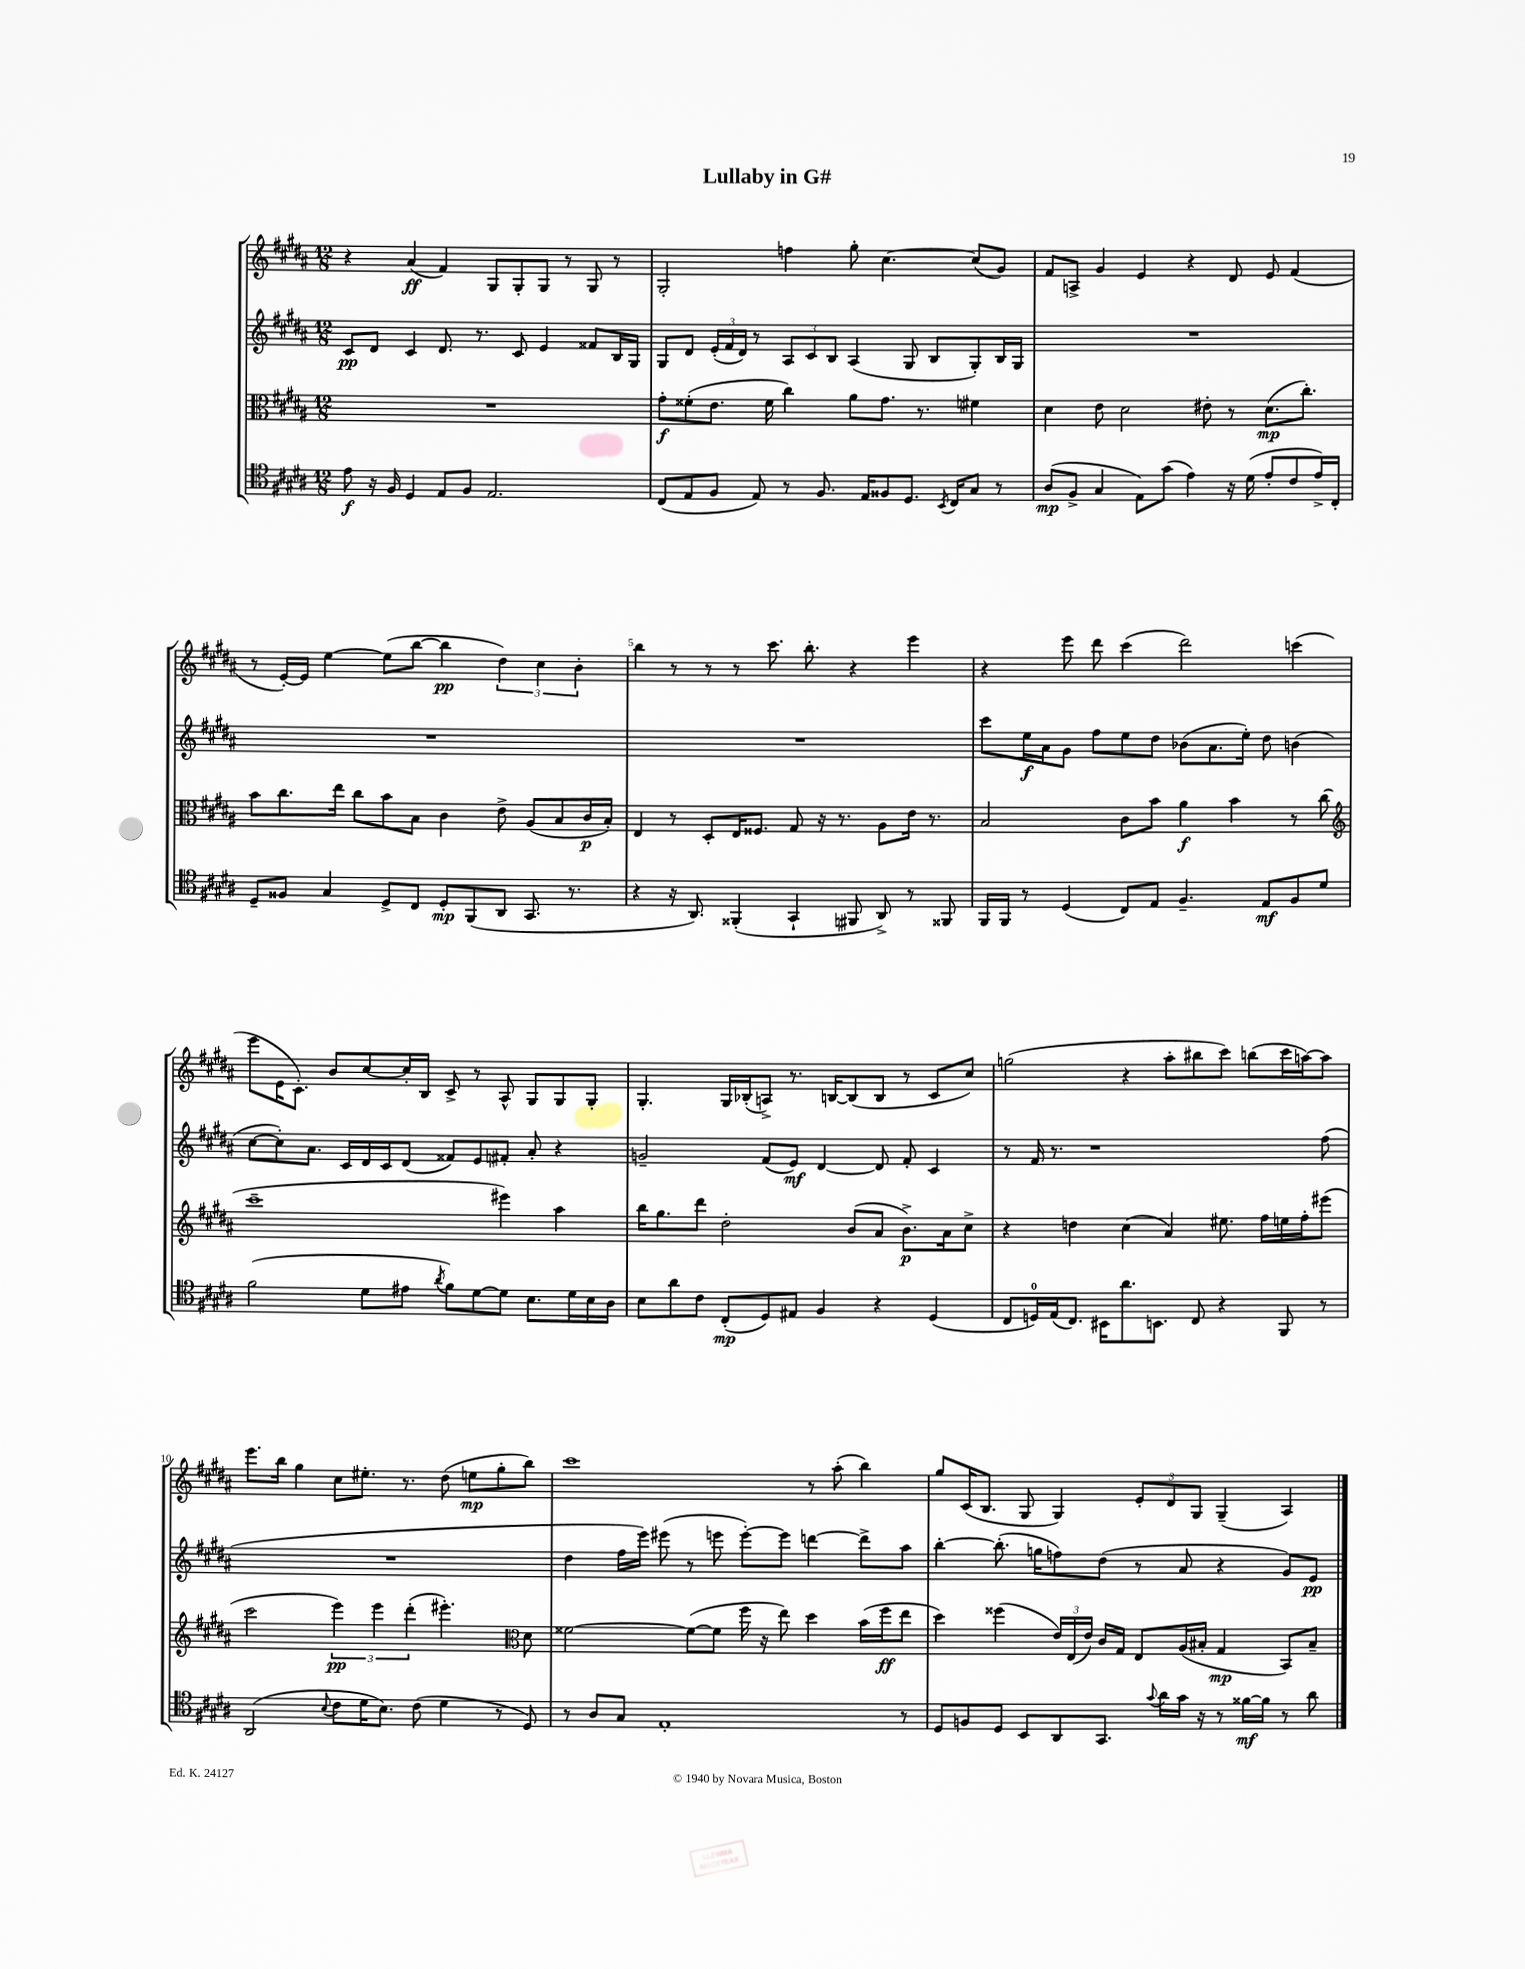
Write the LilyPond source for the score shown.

\header { title = "Lullaby in G#" }
<<
\new StaffGroup <<
\new Staff = "s0" {
    \clef treble \key b \major \numericTimeSignature \time 12/8
    \autoBeamOff r4 ais'4\ff( fis'4) gis8[ gis8-. gis8] r8 gis8 r8 |
    gis2-. f''4 gis''8-. cis''4.~ cis''8[( gis'8]) |
    fis'8[ a8]-> gis'4 e'4 r4 dis'8 e'8 fis'4( |
    r8 e'16[~-.) e'16] e''4~ e''8[( b''8]~ b''4\pp \tuplet 3/2 { dis''4) cis''4 b'4-. } |
    b''4 r8 r8 r8 cis'''8. b''8.-. r4 e'''4 |
    r4 e'''8 dis'''8 cis'''4( dis'''2) c'''4( |
    e'''8[ e'16 cis'8.]-.) b'8[ cis''8~ cis''16-. b16] cis'8-> r8 ais8-^ gis8[ gis8 gis8]-. |
    gis4.-. gis16[ bes16-.( a8]->) r8. b16[~ b8( b8] r8 cis'8[ cis''8]) |
    g''2( r4 ais''8[-. bis''8 cis'''8]) b''8[( cis'''16 a''16~) a''8] |
    e'''8.[ b''16] gis''4 cis''8[ eis''8.]-. r8. dis''8( e''8[\mp gis''8-. b''8]) |
    cis'''1 r8 ais''8-.( b''4) |
    gis''8[ cis'16( b8.] gis8 gis4) \tuplet 3/2 { e'8[-. dis'8 gis8] } gis4--( ais4) \bar "|." |
}
\new Staff = "s1" {
    \clef treble \key b \major \numericTimeSignature \time 12/8
    \autoBeamOff cis'8[\pp dis'8] cis'4 dis'8. r8. cis'8 e'4 fisis'8[ b16 gis16] |
    gis8[ dis'8] \tuplet 3/2 { e'16[-.( fis'16 dis'16]) } r8 \tuplet 3/2 { ais8[ cis'8 b8] } ais4( gis8 b8[ gis8-.) b16 gis16] |
    R1. |
    R1. |
    R1. |
    cis'''8[ e''16\f ais'16 gis'8] fis''8[ e''8 dis''8] bes'8[( ais'8. e''16]-.) dis''8 b'4( |
    cis''8[~ cis''8-.) ais'8.] cis'16[ dis'16 cis'16 dis'8]( fisis'8[) e'8 fis'8]-. ais'8-. r4 |
    g'2-- fis'8[( e'8]\mf) dis'4~ dis'8 fis'8-. cis'4 |
    r8 fis'16 r8. r1 fis''8( |
    R1. |
    dis''4 fis''16[ e'''16]) eis'''8( r8 e'''8 e'''8[~-.) e'''8] d'''4~ d'''8[-> ais''8] |
    b''4~-. b''8.-.( g''16[ f''8) dis''8]( r8 ais'8 r4 gis'8[) e'8]\pp \bar "|." |
}
\new Staff = "s2" {
    \clef alto \key b \major \numericTimeSignature \time 12/8
    \autoBeamOff R1. |
    gis'8[-.\f fisis'8-.( e'8.] fisis'16 cis''4) ais'8[ gis'8.] r8. fis'4 |
    dis'4 e'8 dis'2 eis'8-. r8 dis'8.[\mp( cis''8.]-.) |
    b'8[ cis''8. e''16] cis''8[ b'8 b8] cis'4 e'8-> ais8[( b8 cis'16\p b16]-.) |
    e4 r8 dis8[-. e16 fisis8.] gis8 r16 r8. ais8[ e'16] r8. |
    b2 cis'8[ b'8] ais'4\f b'4 r8 cis''8( |
    \clef treble cis'''1-- eis'''4) ais''4 |
    b''16[ gis''8. dis'''8] dis''2-. b'8[( ais'8] b'8.[->\p) ais'16 cis''8]-> |
    r4 d''4 cis''4( ais'4) eis''8. fis''16[ e''16 fis''16-. eis'''8]( |
    cis'''2 \tuplet 3/2 { e'''4\pp) e'''4 dis'''4-.( } eis'''4.-.) \clef alto dis'8 |
    fisis'2~ fisis'8[~( fisis'8] fis''16 r16 e''8) dis''4 b'16[( fis''16\ff e''8] |
    dis''4) fisis''4( \tuplet 3/2 { e'16[) e16( e'16]) } cis'16[ gis16] e8[ ais16( bis16]-. gis4\mp b,8[) bis8]-- \bar "|." |
}
\new Staff = "s3" {
    \clef tenor \key b \major \numericTimeSignature \time 12/8
    \autoBeamOff e'8\f r16 fis16 dis4 e8[ fis8] e2. |
    cis8[( e8 fis8] e8) r8 fis8. e16[ fisis8 dis8.] \acciaccatura { b,8 } cis16[ gis8] r8 |
    ais8[\mp( fis8]-> gis4 e8[) gis'8]( e'4) r16 dis'16( e'8[-. cis'8 e'16->) cis16]-. |
    dis8[-- fisis8] gis4 dis8[-> cis8] dis8[-.\mp fis,8( ais,8] gis,8. r8. |
    r4 r16 ais,8.) fisis,4-.( gis,4-! fis,8 ais,8->) r8 fisis,8 |
    fis,16[ fis,16] r8 dis4( cis8[) e8] fis4.-- e8[\mf fis8 dis'8] |
    fis'2( dis'8[ eis'8] \acciaccatura { ais'8 } fis'8[) dis'8~ dis'8] b8.[ dis'16 b16 ais16] |
    b8[ ais'8 cis'8] cis8[-.\mp( dis8) eis8] fis4 r4 dis4( |
    cis8[ d16-0) e16( cis8.]) bis,16[ ais'8. b,8.] cis8 r4 fis,8 r8 |
    ais,2( \appoggiatura { b8 } cis'8[ dis'16 b8.]) cis'8( dis'4 r8 dis8) |
    r8 ais8[ gis8] e1-. r8 |
    dis8[ f8 dis8] b,8[ ais,8 gis,8.] \appoggiatura { gis'8 } ais'16[ gis'16] r16 r8 fisis'16[~\mf fisis'16] r8 ais'8 \bar "|." |
}
>>
>>
\layout { \context { \Score \override BarNumber.break-visibility = ##(#f #t #t) barNumberVisibility = #(every-nth-bar-number-visible 5) } }
